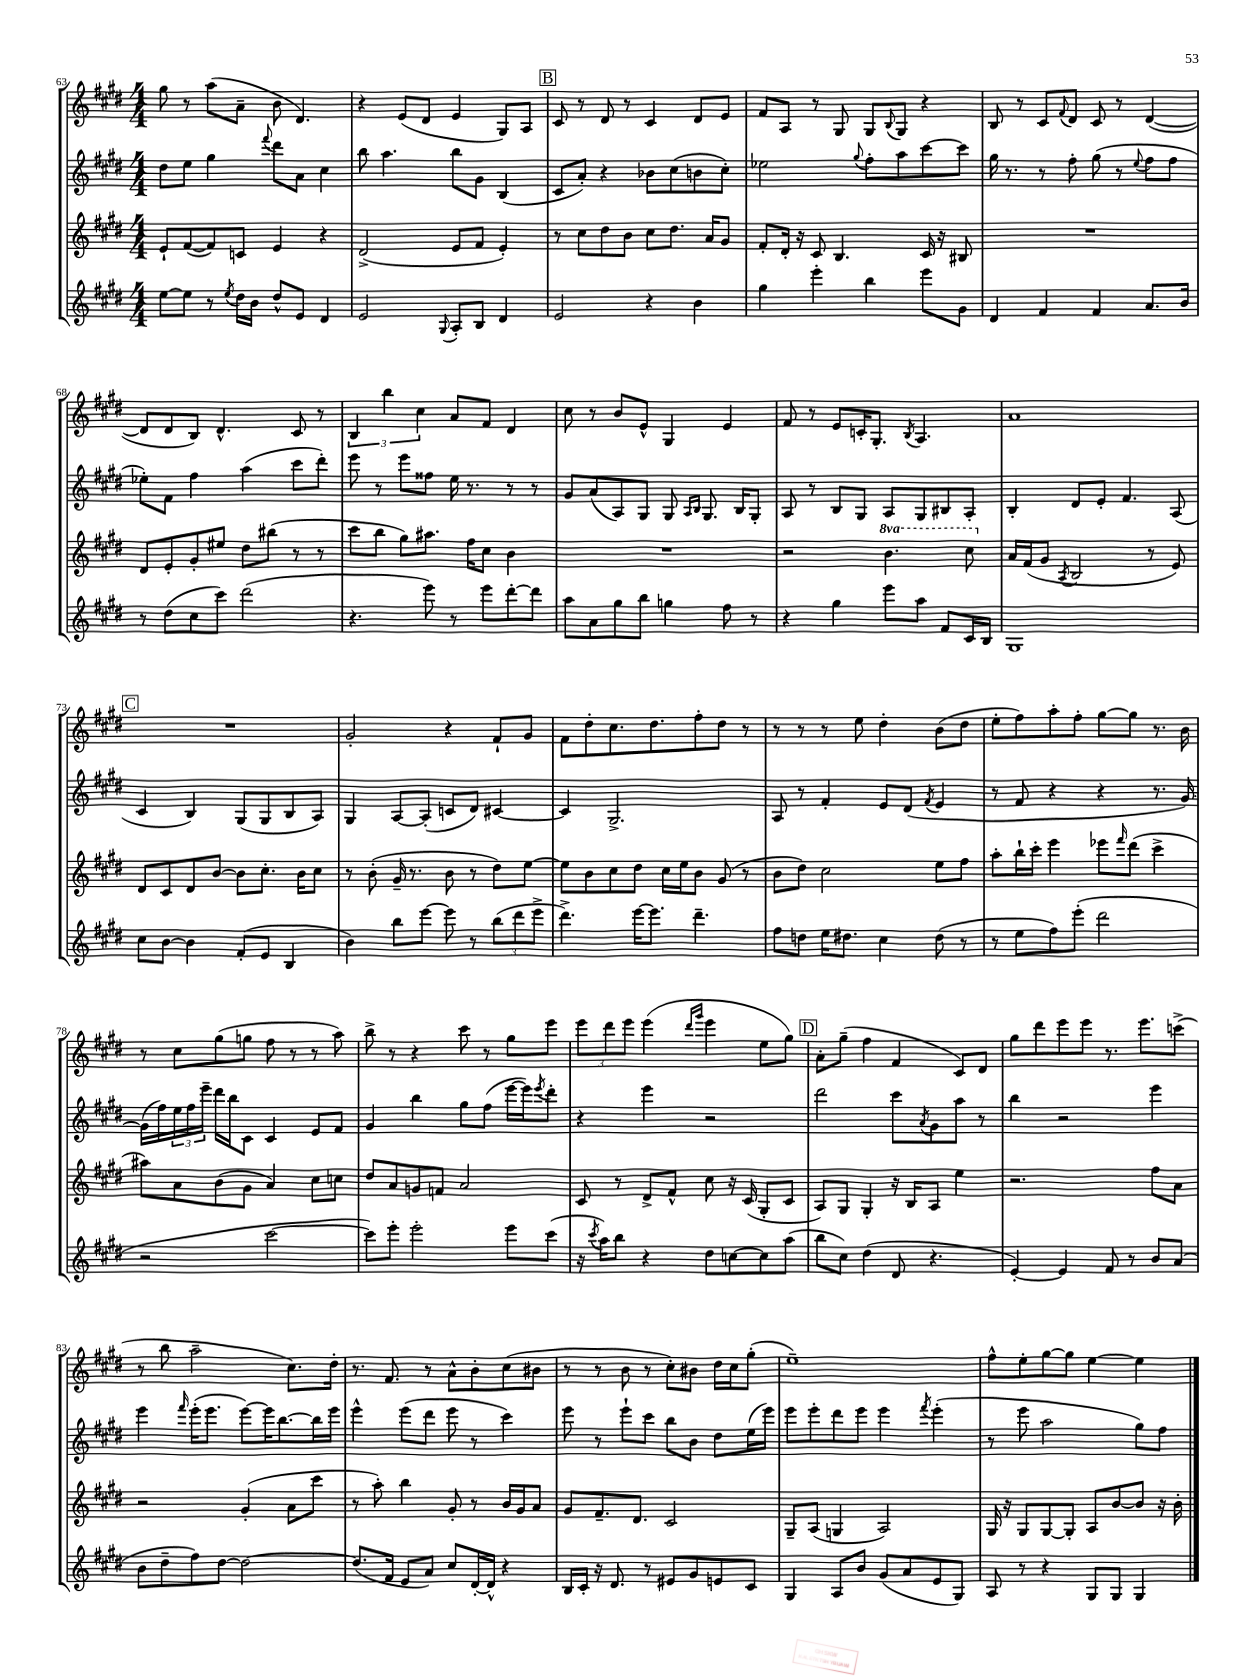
<<
\new StaffGroup <<
\new Staff = "s0" {
    \clef treble \key e \major \numericTimeSignature \time 4/4
    gis''8 r8 a''8( a'8-- b'8 dis'4.) |
    r4 e'8( dis'8 e'4 gis8) a8 |
    \mark \markup { \box "B" } cis'8 r8 dis'8 r8 cis'4 dis'8 e'8 |
    fis'8 a8 r8 gis8 gis8 \appoggiatura { b8 } gis8 r4 |
    b8 r8 cis'8 \appoggiatura { fis'8 } dis'8 cis'8 r8 dis'4~( |
    dis'8 dis'8 b8) dis'4.-^ cis'8 r8 |
    \tuplet 3/2 { b4 b''4 cis''4 } a'8 fis'8 dis'4 |
    cis''8 r8 b'8 e'8-^ gis4 e'4 |
    fis'8 r8 e'8 c'16-. gis8.-. \acciaccatura { b8 } a4. |
    a'1 |
    \mark \markup { \box "C" } R1 |
    gis'2-. r4 fis'8-! gis'8 |
    fis'8 dis''8-. cis''8. dis''8. fis''8-. dis''8 r8 |
    r8 r8 r8 e''8 dis''4-. b'8( dis''8 |
    e''8-. fis''8) a''8-. fis''8-. gis''8~ gis''8 r8. b'16 |
    r8 cis''8 gis''8( g''8 fis''8 r8 r8 a''8) |
    b''8-> r8 r4 cis'''8 r8 gis''8 e'''8 |
    \tuplet 3/2 { e'''8 dis'''8 e'''8 } e'''4( \grace { dis'''16 gis'''16 } e'''4 e''8 gis''8) |
    \mark \markup { \box "D" } a'8-. gis''8--( fis''4 fis'4 cis'8) dis'8 |
    gis''8 dis'''8 e'''8 e'''8 r8. e'''8. c'''8->( |
    r8 b''8 a''2-- cis''8.) dis''16-. |
    r8. fis'8. r8 a'8-^ b'8-. cis''8( bis'8 |
    r8 r8 b'8 r8 cis''8-.) bis'8 dis''16 cis''16 gis''8-.( |
    e''1--) |
    fis''8-^ e''8-. gis''8~ gis''8 e''4~ e''4 \bar "|." |
}
\new Staff = "s1" {
    \clef treble \key e \major \numericTimeSignature \time 4/4
    dis''8 e''8 gis''4 \appoggiatura { fis'''8 } dis'''8 a'8 cis''4 |
    b''8 a''4. b''8 gis'8 b4( |
    \mark \markup { \box "B" } cis'8 a'8-.) r4 bes'8 cis''8( b'8 cis''8-.) |
    ees''2 \appoggiatura { gis''8 } fis''8-. a''8 cis'''8~ cis'''8 |
    gis''16 r8. r8 fis''8-. gis''8( r8 \appoggiatura { e''8 } fis''8 fis''8 |
    ees''8-.) fis'8 fis''4 a''4( cis'''8 dis'''8-.) |
    e'''8 r8 e'''8 fisis''8 e''16 r8. r8 r8 |
    gis'8 a'8( a8) gis8 gis8 \grace { a16 b16 } gis8. b16 gis8-. |
    a8 r8 b8 gis8 a8 gis8 bis8 a8-. |
    b4-. dis'8 e'8-. fis'4. a8( |
    \mark \markup { \box "C" } cis'4 b4) gis8( gis8 b8 a8) |
    gis4 a8~ a8-.( c'8 dis'8) cis'4~ |
    cis'4 gis2.-> |
    a8 r8 fis'4-. e'8 dis'8( \acciaccatura { fis'8 } e'4 |
    r8 fis'8 r4 r4 r8. gis'16~) |
    gis'16( fis''16) \tuplet 3/2 { e''16 fis''16 e'''16-- } dis'''16 b''16 cis'8 cis'4 e'8 fis'8 |
    gis'4 b''4 gis''8 fis''8( e'''16~ e'''16) \acciaccatura { e'''8 } dis'''8-. |
    r4 e'''4 r2 |
    \mark \markup { \box "D" } dis'''2 cis'''8 \acciaccatura { a'8 } gis'8 a''8 r8 |
    b''4 r2 e'''4 |
    e'''4 \grace { fis'''16 } e'''16-.( e'''8. e'''8~) e'''16 b''8.~ b''16 e'''16 |
    e'''4-^ e'''8( dis'''8 e'''8 r8 cis'''4) |
    e'''8 r8 e'''8-! cis'''8 b''8 b'8 dis''8 e''16( e'''16) |
    e'''8 e'''8-. dis'''8 e'''8 e'''4 \acciaccatura { fis'''8 } e'''4-.( |
    r8 e'''8 a''2 gis''8) fis''8 \bar "|." |
}
\new Staff = "s2" {
    \clef treble \key e \major \numericTimeSignature \time 4/4 \set Staff.ottavationMarkups = #ottavation-simple-ordinals
    e'8-! fis'8~( fis'8) c'8 e'4 r4 |
    dis'2->( e'8 fis'8 e'4-.) |
    \mark \markup { \box "B" } r8 cis''8 dis''8 b'8 cis''8 dis''8. a'16 gis'8 |
    fis'8-. dis'16-. r16 cis'8 b4. cis'16 r16 bis8 |
    R1 |
    dis'8 e'8-. gis'8-. eis''8 dis''8 bis''8( r8 r8 |
    cis'''8 b''8 gis''8) ais''8. fis''16 cis''8 b'4 |
    R1 |
    r2 \ottava #1 b''4. cis'''8 \ottava #0 |
    a'16 fis'16( gis'8 \acciaccatura { a8 } b2 r8 e'8) |
    \mark \markup { \box "C" } dis'8 cis'8 dis'8 b'8~ b'8 cis''8.-. b'16 cis''8 |
    r8 b'8-.( gis'16-- r8. b'8 r8 dis''8) e''8~ |
    e''8 b'8 cis''8 dis''8 cis''16 e''16 b'8 gis'8( r8 |
    b'8 dis''8) cis''2 e''8 fis''8 |
    a''8-. b''16-! cis'''16-. e'''4 ees'''8 \grace { fis'''16 } dis'''8( cis'''4-> |
    ais''8) a'8 b'8( gis'8 a'4) cis''8 c''8 |
    dis''8 a'8 g'8 f'8 a'2 |
    cis'8 r8 dis'8-> fis'8-^ cis''8 r16 cis'16( gis8-. cis'8 |
    \mark \markup { \box "D" } a8) gis8 gis4-. r16 b16 a8 e''4 |
    r2. fis''8 a'8 |
    r2 gis'4-.( a'8 cis'''8 |
    r8 a''8-.) b''4 gis'8-. r8 b'16 gis'16 a'8 |
    gis'8 fis'8.-- dis'8. cis'2 |
    gis8-- a8( g4 a2) |
    gis16 r16 gis8 gis8~ gis8-. a8 b'8~ b'8 r16 b'16-. \bar "|." |
}
\new Staff = "s3" {
    \clef treble \key e \major \numericTimeSignature \time 4/4
    e''8~ e''8 r8 \acciaccatura { e''8 } dis''16 b'16 dis''8-^ e'8 dis'4 |
    e'2 \appoggiatura { gis8 } a8-. b8 dis'4 |
    \mark \markup { \box "B" } e'2 r4 b'4 |
    gis''4 e'''4-. b''4 e'''8 gis'8 |
    dis'4 fis'4 fis'4 a'8. b'16 |
    r8 dis''8( cis''8 cis'''8) dis'''2( |
    r4. e'''8) r8 e'''8 dis'''8~-. dis'''8 |
    a''8 a'8 gis''8 b''8 g''4 fis''8 r8 |
    r4 gis''4 e'''8 a''8 fis'8 cis'16 b16 |
    gis1 |
    \mark \markup { \box "C" } cis''8 b'8~ b'4 fis'8-.( e'8 b4 |
    b'4) b''8 e'''8~ e'''8 r8 \tuplet 3/2 { b''8( dis'''8 e'''8-> } |
    dis'''4.->) e'''16~ e'''8. dis'''4.-- |
    fis''8 d''8 e''16 dis''8. cis''4 dis''8( r8 |
    r8 e''8 fis''8) e'''8-.( dis'''2 |
    r2 cis'''2~ |
    cis'''8) e'''8-. e'''2-. e'''8 cis'''8( |
    r16 \acciaccatura { cis'''8 } a''16) b''8 r4 dis''8 c''8~ c''8 a''8( |
    \mark \markup { \box "D" } b''8 cis''8) dis''4( dis'8 r4. |
    e'4~-.) e'4 fis'8 r8 b'8 a'8( |
    b'8 dis''8-- fis''8) dis''8~ dis''2~ |
    dis''8.( fis'16 e'8 a'8) cis''8 dis'16~-. dis'16-^ r4 |
    b16 cis'16-. r16 dis'8. r8 eis'8 gis'8 e'8 cis'8 |
    gis4 a8 b'8 gis'8( a'8 e'8 gis8) |
    a8 r8 r4 gis8 gis8 gis4 \bar "|." |
}
>>
>>
\layout { \context { \Score currentBarNumber = #63 } }
